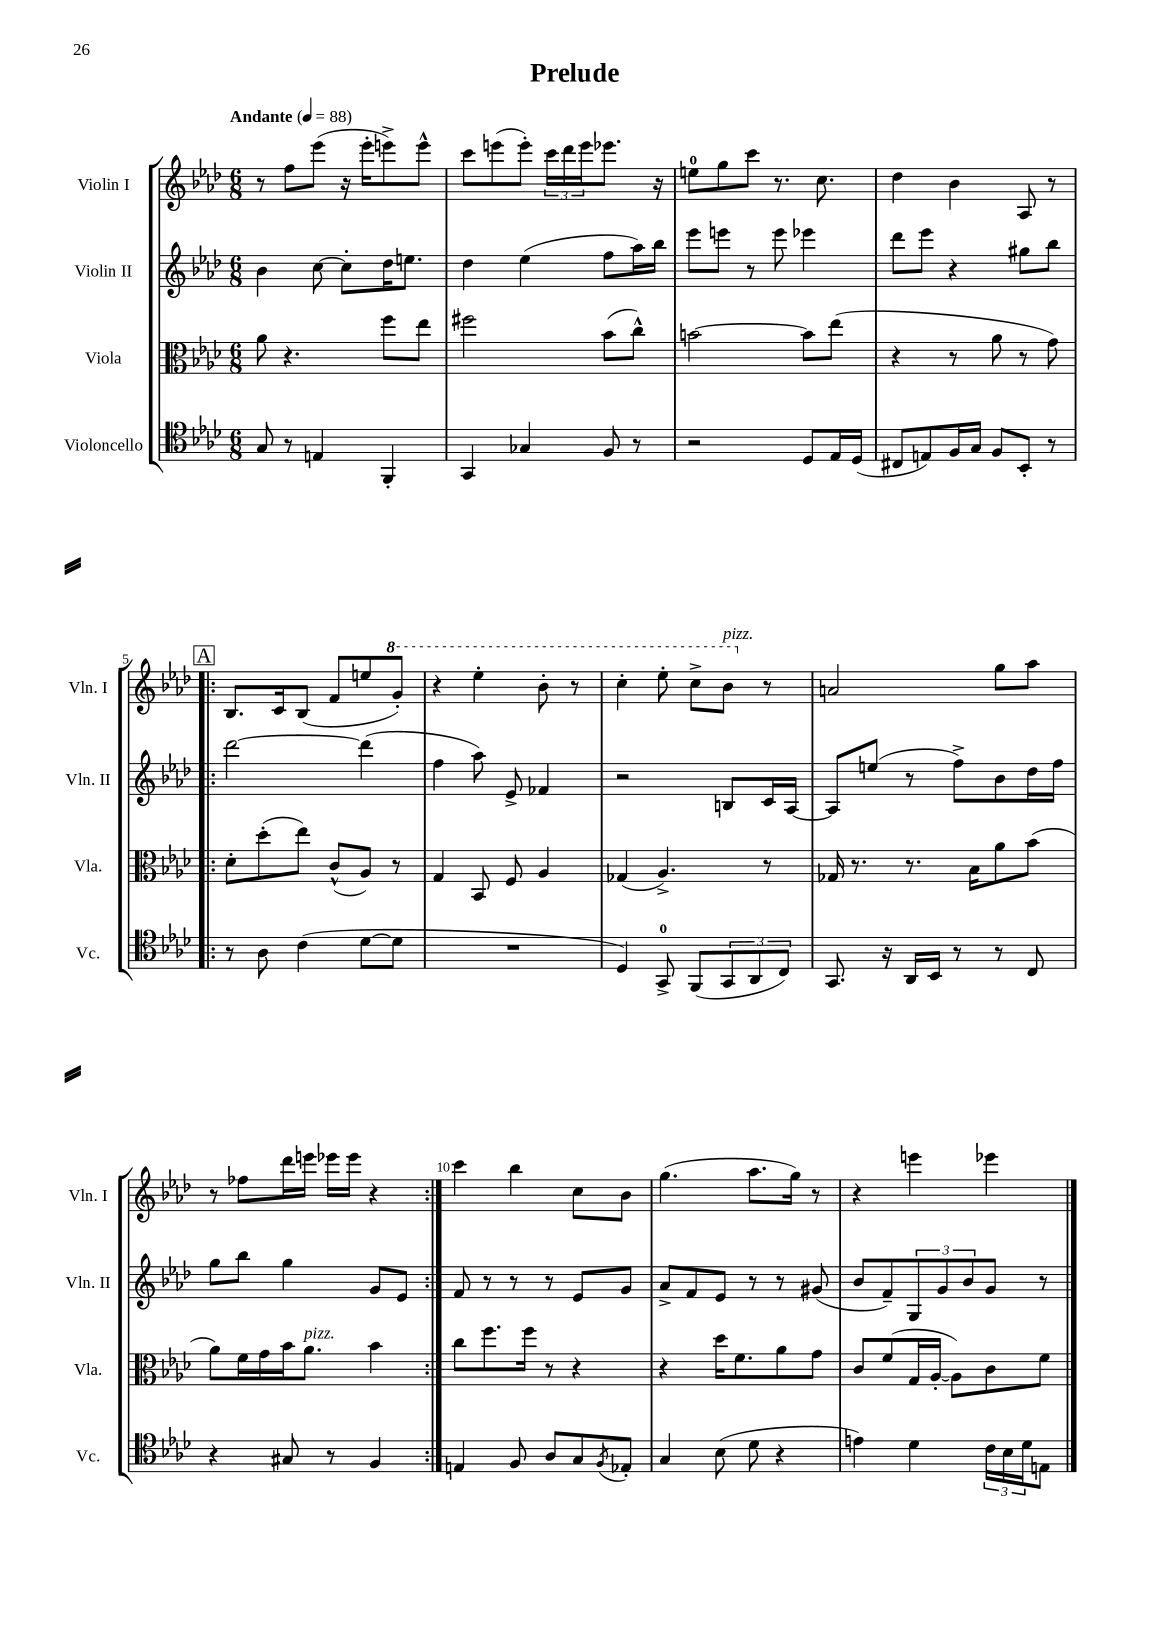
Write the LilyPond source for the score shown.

\header { title = "Prelude" }
<<
\new StaffGroup <<
\new Staff = "s0" \with { instrumentName = "Violin I" shortInstrumentName = "Vln. I" } {
    \clef treble \key aes \major \numericTimeSignature \time 6/8 \tempo "Andante" 4 = 88
    r8 f''8 ees'''8( r16 ees'''16-. e'''8->) e'''8-^ |
    c'''8 e'''8( e'''8-.) \tuplet 3/2 { c'''16 des'''16 e'''16 } ees'''8. r16 |
    e''8-0 g''8 c'''8 r8. c''8. |
    des''4 bes'4 aes8 r8 |
    \repeat volta 2 { \mark \markup { \box "A" } bes8. c'16 bes8( f'8 e''8 \ottava #1 g''8-.) |
    r4 ees'''4-. bes''8-. r8 |
    c'''4-. ees'''8-. c'''8-> bes''8^\markup { \italic "pizz." } \ottava #0 r8 |
    a'2 g''8 aes''8 |
    r8 fes''8 des'''16 e'''16 ees'''16 ees'''16 r4 | }
    c'''4 bes''4 c''8 bes'8 |
    g''4.( aes''8. g''16) r8 |
    r4 e'''4 ees'''4 \bar "|." |
}
\new Staff = "s1" \with { instrumentName = "Violin II" shortInstrumentName = "Vln. II" } {
    \clef treble \key aes \major \numericTimeSignature \time 6/8
    bes'4 c''8~ c''8-. des''16 e''8. |
    des''4 ees''4( f''8 aes''16) bes''16 |
    ees'''8 e'''8 r8 e'''8 ees'''4 |
    des'''8 ees'''8 r4 gis''8 bes''8 |
    \repeat volta 2 { \mark \markup { \box "A" } des'''2~ des'''4( |
    f''4 aes''8) ees'8-> fes'4 |
    r2 b8 c'16 aes16~ |
    aes8 e''8( r8 f''8->) bes'8 des''16 f''16 |
    g''8 bes''8 g''4 g'8 ees'8 | }
    f'8 r8 r8 r8 ees'8 g'8 |
    aes'8-> f'8 ees'8 r8 r8 gis'8( |
    bes'8 f'8--) \tuplet 3/2 { g8 g'8 bes'8 } g'8 r8 \bar "|." |
}
\new Staff = "s2" \with { instrumentName = "Viola" shortInstrumentName = "Vla." } {
    \clef alto \key aes \major \numericTimeSignature \time 6/8
    aes'8 r4. f''8 ees''8 |
    fis''2 bes'8( c''8-^) |
    b'2~ b'8 ees''8( |
    r4 r8 aes'8 r8 g'8) |
    \repeat volta 2 { \mark \markup { \box "A" } des'8-. des''8-.( ees''8) c'8-^( aes8) r8 |
    g4 bes,8 f8 aes4 |
    ges4( aes4.->) r8 |
    ges16 r8. r8. bes16 aes'8 bes'8( |
    aes'8) f'16 g'16 bes'16 aes'8.^\markup { \italic "pizz." } bes'4 | }
    c''8 f''8. f''16 r8 r4 |
    r4 des''16 f'8. aes'8 g'8 |
    c'8 f'8( g16 aes16~-. aes8) c'8 f'8 \bar "|." |
}
\new Staff = "s3" \with { instrumentName = "Violoncello" shortInstrumentName = "Vc." } {
    \clef tenor \key aes \major \numericTimeSignature \time 6/8
    g8 r8 e4 f,4-. |
    g,4 ges4 f8 r8 |
    r2 des8 ees16 des16( |
    cis8 e8) f16 g16 f8 bes,8-. r8 |
    \repeat volta 2 { \mark \markup { \box "A" } r8 aes8 c'4( des'8~ des'8 |
    R2. |
    des4) g,8-0-> f,8( \tuplet 3/2 { g,8 aes,8 c8) } |
    g,8. r16 aes,16 bes,16 r8 r8 c8 |
    r4 gis8 r8 f4 | }
    e4 f8 aes8 g8 \acciaccatura { f8 } ees8-. |
    g4 bes8( des'8 r4 |
    e'4) des'4 \tuplet 3/2 { c'16 bes16 des'16 } e8 \bar "|." |
}
>>
>>
\layout { \context { \Score \override BarNumber.break-visibility = ##(#f #t #t) barNumberVisibility = #(every-nth-bar-number-visible 5) } }
